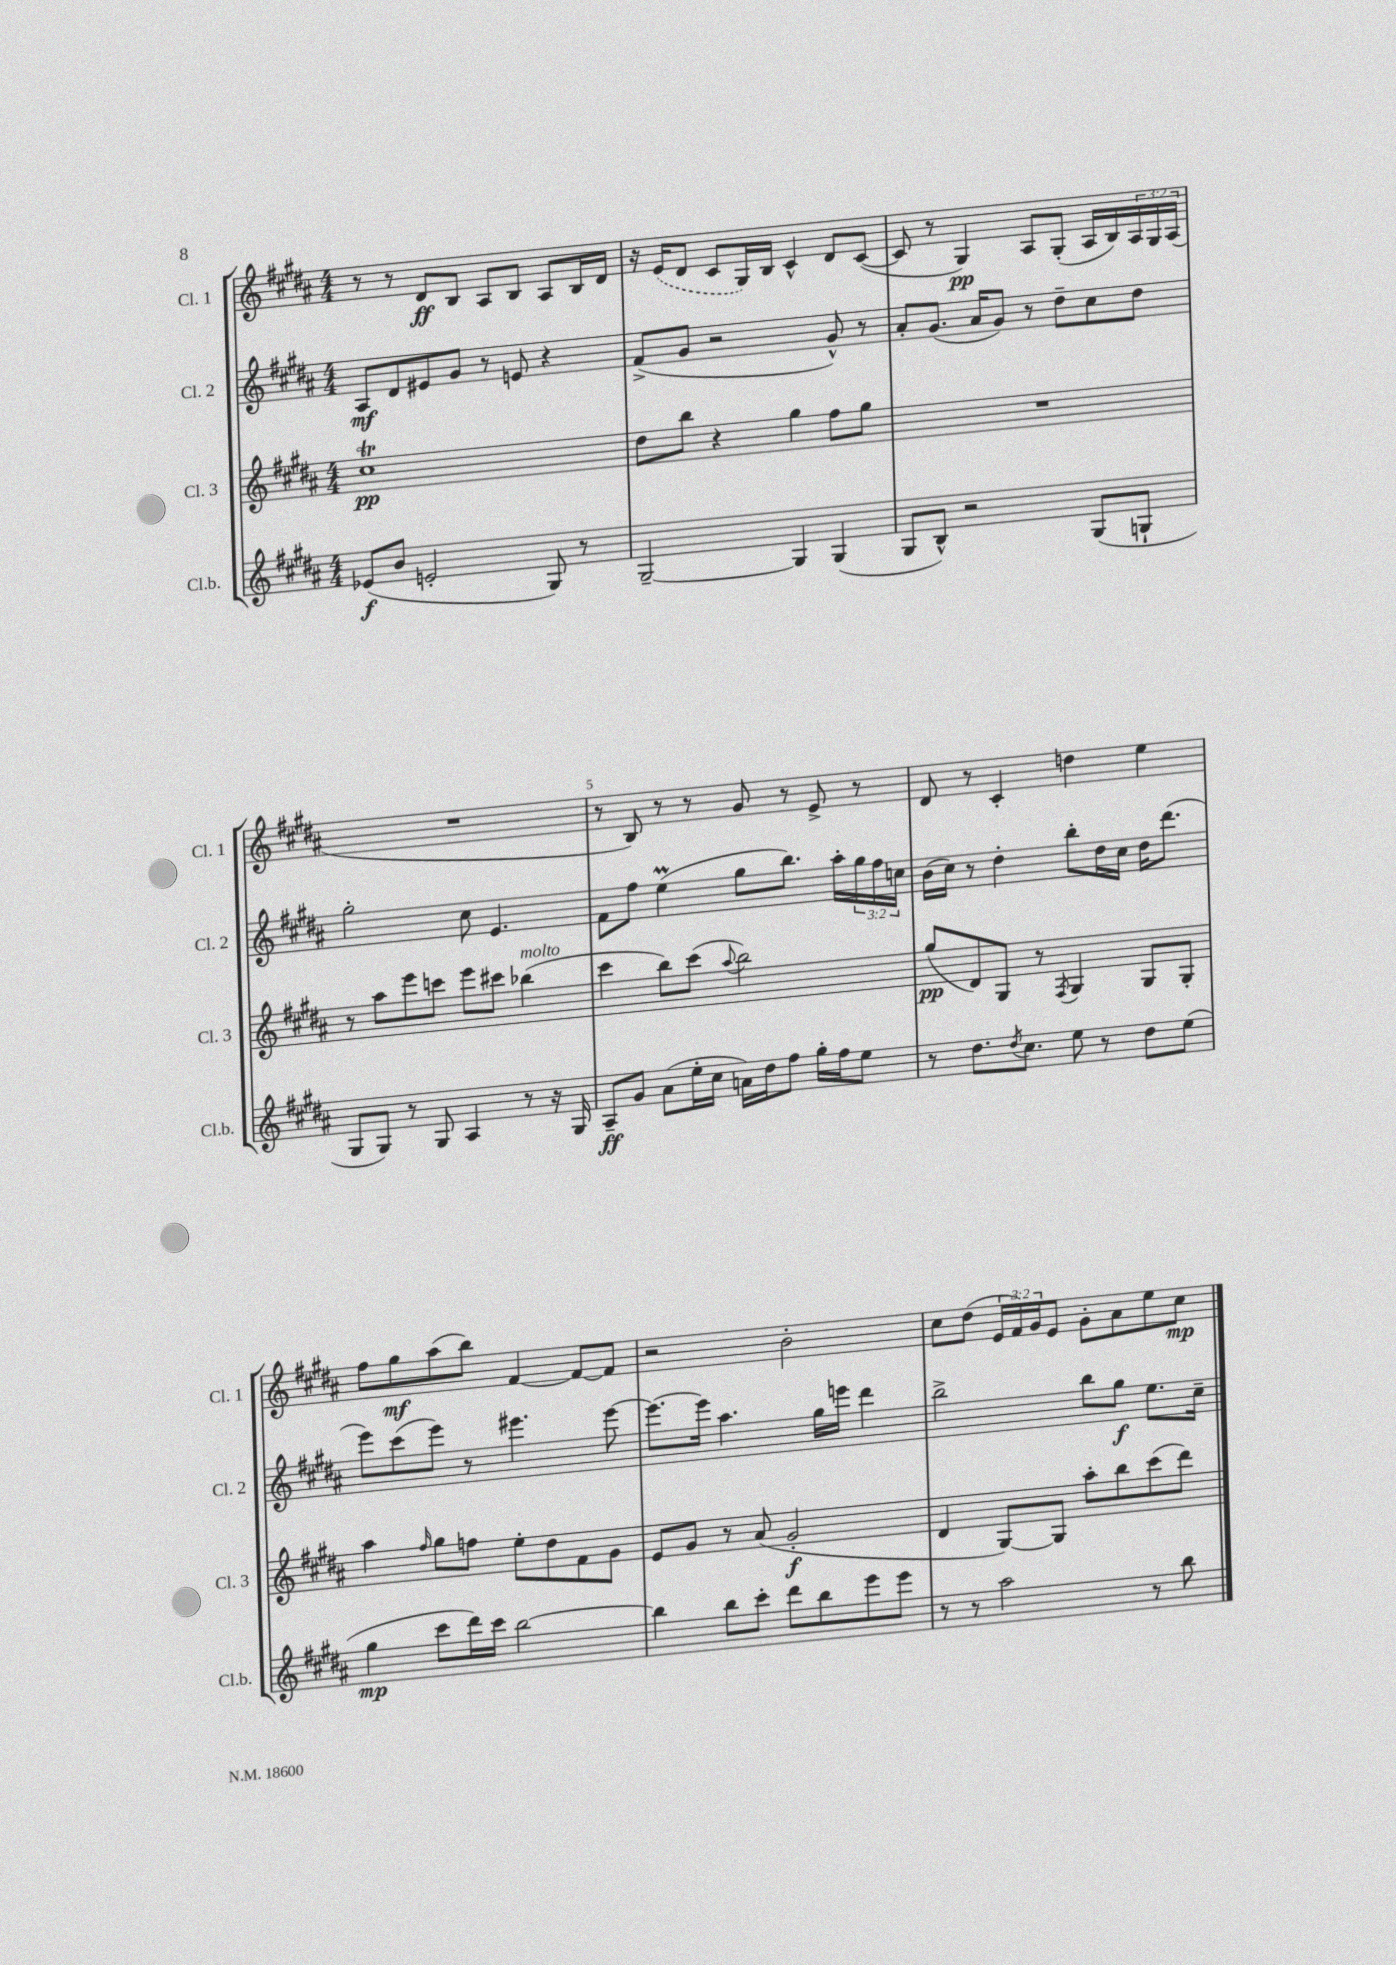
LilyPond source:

<<
\new StaffGroup <<
\new Staff = "s0" \with { instrumentName = "Cl. 1" shortInstrumentName = "Cl. 1" } {
    \clef treble \key b \major \numericTimeSignature \time 4/4 \override Staff.TupletNumber.text = #tuplet-number::calc-fraction-text
    r8 r8 dis'8\ff b8 ais8 b8 ais8 b16 dis'16 |
    r16 \once \slurDashed e'16( dis'8 cis'8 gis16) b16 cis'4-^ dis'8 cis'8~( |
    cis'8 r8 gis4\pp) ais8 gis8-.( ais16 b16) \tuplet 3/2 { ais16 gis16 ais16( } |
    R1 |
    r8 b8) r8 r8 gis'8 r8 e'8-> r8 |
    dis'8 r8 cis'4-. d''4 e''4 |
    fis''8 gis''8\mf ais''8( b''8) fis'4~ fis'8~ fis'8 |
    r2 b'2-. |
    cis''8 dis''8( \tuplet 3/2 { e'16 fis'16) gis'16 } e'8 gis'8-. ais'8 e''8 cis''8\mp \bar "|." |
}
\new Staff = "s1" \with { instrumentName = "Cl. 2" shortInstrumentName = "Cl. 2" } {
    \clef treble \key b \major \numericTimeSignature \time 4/4 \override Staff.TupletNumber.text = #tuplet-number::calc-fraction-text
    ais8\mf dis'8 eis'8 gis'8 r8 e'8 r4 |
    fis'8->( gis'8 r2 gis'8-^) r8 |
    ais'8-. gis'8.( ais'16 gis'8) r8 dis''8-- cis''8 dis''8 |
    gis''2-. cis''8 e'4. |
    fis'8 fis''8 e''4\prall( gis''8 b''8.) ais''16-. \tuplet 3/2 { gis''16 fis''16 c''16 } |
    b'16( cis''16) r8 dis''4-. b''8-. dis''16 cis''16 dis''16 dis'''8.( |
    e'''8) cis'''8( e'''8) r8 eis'''4. eis'''8~ |
    eis'''8.~ eis'''16 ais''4. gis''16 e'''16 dis'''4 |
    b''2-> b''8 gis''8\f e''8. cis''16-- \bar "|." |
}
\new Staff = "s2" \with { instrumentName = "Cl. 3" shortInstrumentName = "Cl. 3" } {
    \clef treble \key b \major \numericTimeSignature \time 4/4
    cis''1\trill\pp |
    dis''8 b''8 r4 gis''4 fis''8 gis''8 |
    R1 |
    r8 ais''8 e'''8 c'''8 e'''8 cis'''8 bes''4^\markup { \italic "molto" }( |
    cis'''4 b''8) cis'''8( \appoggiatura { ais''8 } b''2) |
    gis''8\pp( dis'8) gis8 r8 \acciaccatura { fis8 } gis4 gis8 gis8-. |
    ais''4 \grace { fis''16 } gis''8 f''8 e''8-. dis''8 fis'8 gis'8 |
    e'8 gis'8 r8 ais'8( gis'2-.\f |
    dis'4 gis8~) gis8 ais''8-. b''8 cis'''8( dis'''8) \bar "|." |
}
\new Staff = "s3" \with { instrumentName = "Cl.b." shortInstrumentName = "Cl.b." } {
    \clef treble \key b \major \numericTimeSignature \time 4/4
    ees'8\f( b'8 e'2-. gis8) r8 |
    gis2~-- gis4 gis4( |
    gis8 b8-^) r2 gis8( g8-! |
    gis8 gis8) r8 gis8 ais4 r8 r16 gis16 |
    ais8--\ff gis'8 ais'8( e''16-. cis''16 a'16) dis''16 fis''8 gis''16-. fis''16 e''8 |
    r8 dis''8. \acciaccatura { dis''8 } cis''8. e''8 r8 dis''8 e''8( |
    gis''4\mp cis'''8 dis'''16) cis'''16 b''2~ |
    b''4 b''8 cis'''8-. dis'''8 b''8 e'''8 e'''8 |
    r8 r8 ais''2 r8 b''8 \bar "|." |
}
>>
>>
\layout { \context { \Score \override BarNumber.break-visibility = ##(#f #t #t) barNumberVisibility = #(every-nth-bar-number-visible 5) } }
